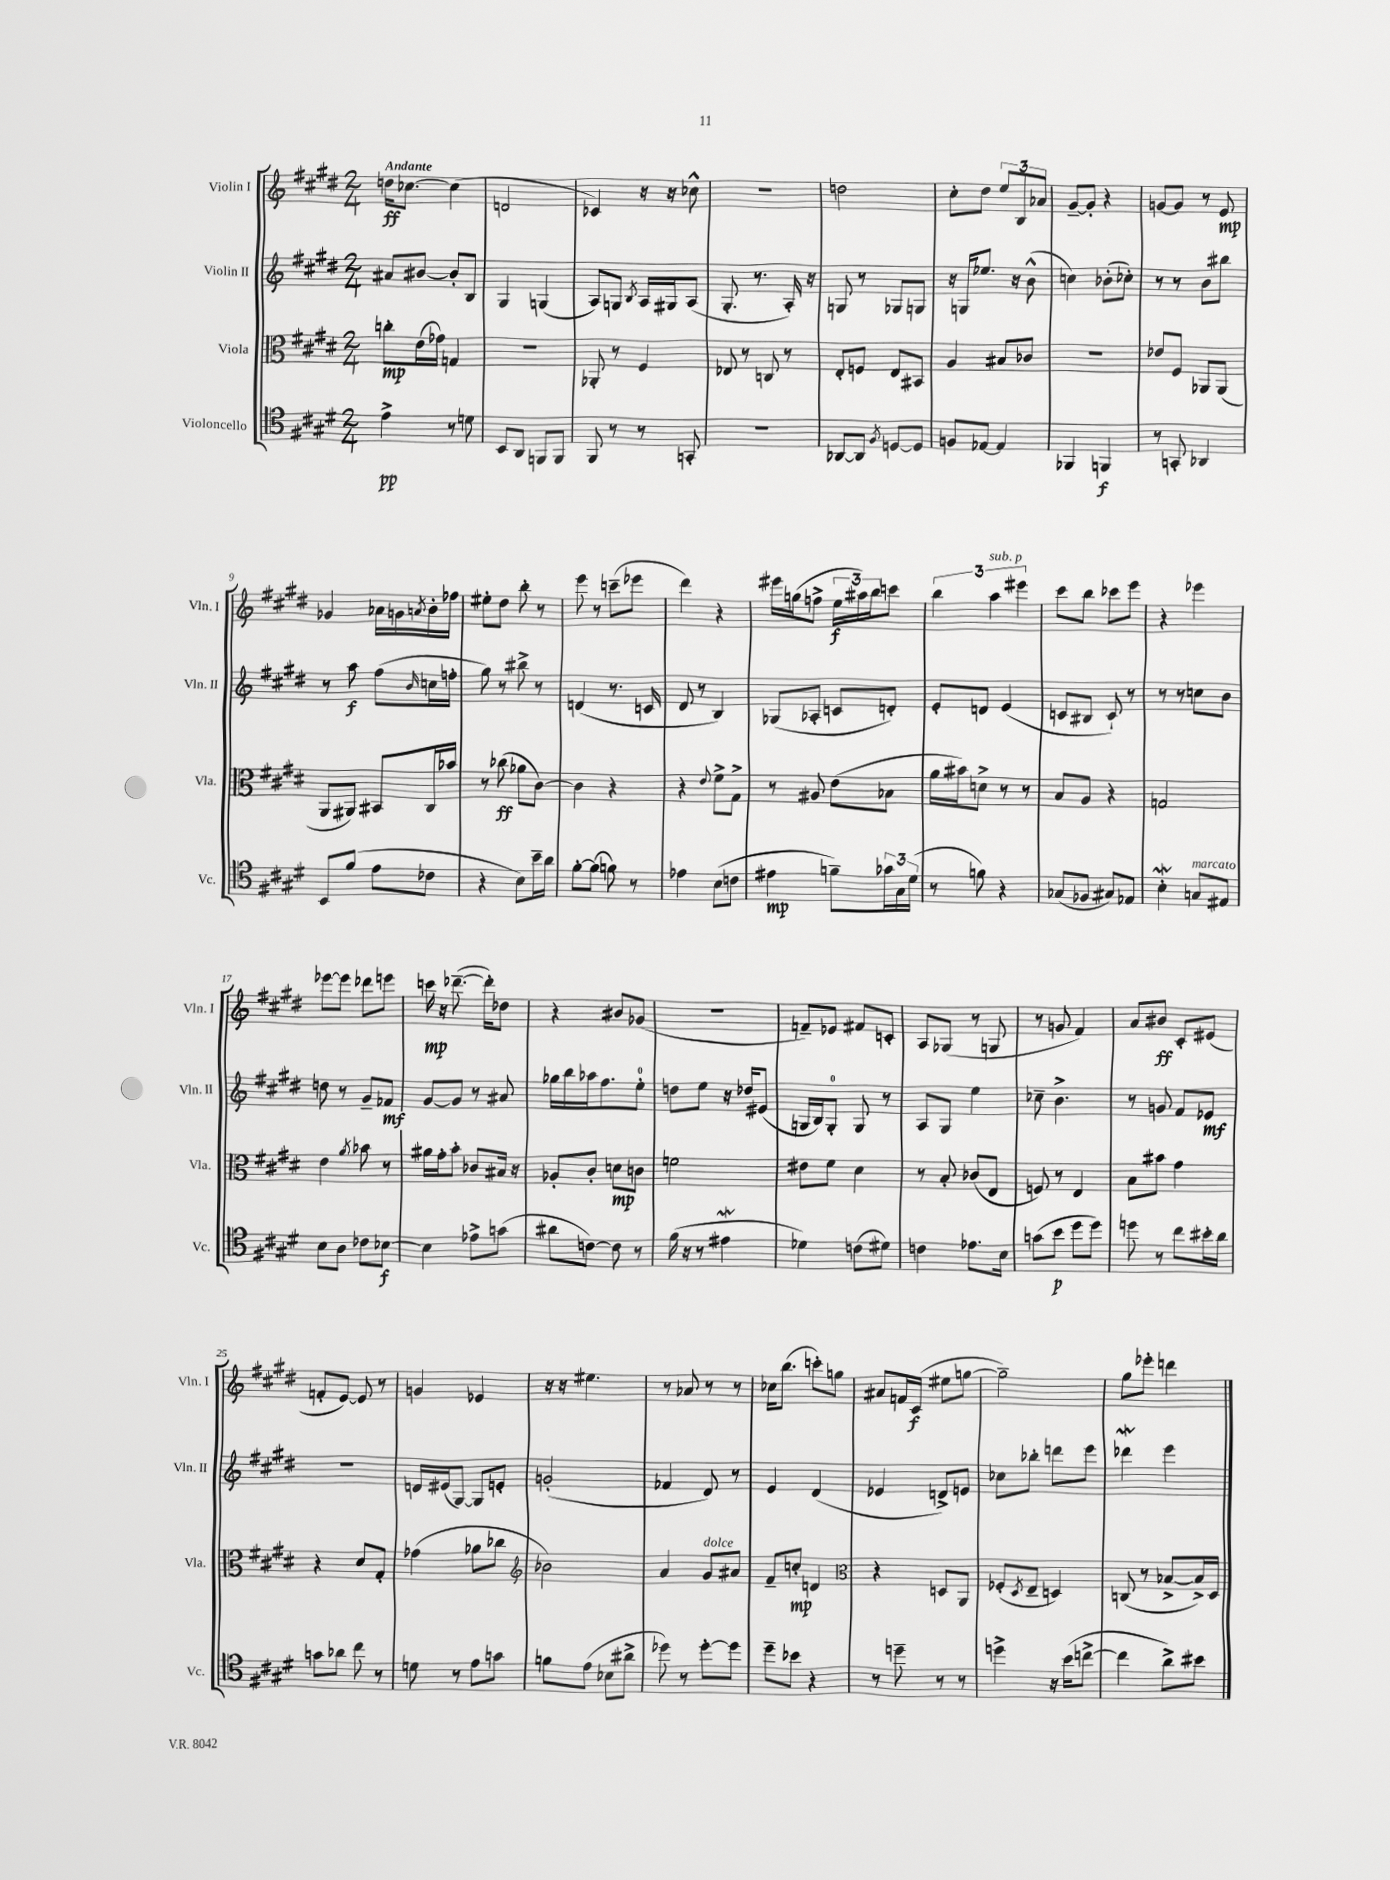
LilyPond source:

<<
\new StaffGroup <<
\new Staff = "s0" \with { instrumentName = "Violin I" shortInstrumentName = "Vln. I" } {
    \clef treble \key e \major \numericTimeSignature \time 2/4 \tempo "Andante"
    d''16\ff ces''8.~ ces''4( |
    d'2 |
    ces'4) r16 r16 ces''8-^ |
    r2 |
    d''2 |
    cis''8-. dis''8 \tuplet 3/2 { e''8 b8 aes'8 } |
    gis'8~-- gis'8-. r4 |
    g'8~ g'8 r8 e'8\mp |
    ges'4 aes'16 g'16 \acciaccatura { a'8 } b'16-. fes''16 |
    eis''8-. dis''8 b''8-. r8 |
    e'''8 r8 c'''8--( ees'''8 |
    dis'''4) r4 |
    eis'''16 g''16( f''8-> \tuplet 3/2 { e''16\f ais''16) b''16 } c'''8 |
    \tuplet 3/2 { b''4 a''4^\markup { \italic "sub. p" } eis'''4 } |
    cis'''8 b''8 ces'''8 e'''8 |
    r4 ees'''4 |
    ees'''8~ ees'''8 des'''8 e'''8 |
    c'''16\mp r16 des'''8.~--( des'''16-.) des''8 |
    r4 bis'8 ges'8( |
    R2 |
    f'8--) ees'8 fis'8 c'8-. |
    a8 ges8( r8 g8 |
    r8 g'8 fis'4) |
    a'8 bis'8\ff cis'8-. eis'8( |
    f'8-. e'8~) e'8 r8 |
    g'4 ees'4 |
    r16 r16 eis''4. |
    r8 aes'8 r8 r8 |
    ces''16 b''8.( c'''8-.) g''8 |
    ais'8 f'16 cis'16\f( eis''8 g''8~ |
    g''2--) |
    gis''8 ees'''8-. d'''4 \bar "|." |
}
\new Staff = "s1" \with { instrumentName = "Violin II" shortInstrumentName = "Vln. II" } {
    \clef treble \key e \major \numericTimeSignature \time 2/4
    ais'8 bis'8~ bis'8-. b8 |
    gis4 g4( |
    a8) g8 \acciaccatura { b8 } a16 gis16 a8( |
    gis8.-. r8. a16-.) r16 |
    g8 r8 ges8 g8 |
    r16 g16 ees''8. r16 b'8-^( |
    c''4) bes'8-.( ces''8-.) |
    r8 r8 b'8 bis''8 |
    r8 a''8\f fis''8( \grace { b'16 } c''16 f''16-. |
    gis''8) r8 bis''8-> r8 |
    d'4( r8. c'16 |
    dis'8 r8 b4) |
    ges8( aes8-. c'8 d'8-.) |
    e'8-. d'8 e'4( |
    c'8 bis8 c'8-!) r8 |
    r8 r8 c''8 b'8 |
    d''8 r8 gis'8-- fes'8\mf |
    gis'8~ gis'8 r8 ais'8 |
    ges''16 b''16 aes''16 fis''8. e''8-0-. |
    d''8 e''8 r16 des''16 eis'8( |
    g16 b16) g8-0-. g8 r8 |
    a8 gis8 e''4 |
    ces''8-- b'4.-> |
    r8 g'8 fis'8 ees'8\mf |
    r2 |
    d'16 eis'16( gis8~) gis8 e'8-. |
    g'2-.( |
    fes'4 dis'8) r8 |
    e'4 dis'4( |
    ees'4 d'8->) e'8 |
    ces''8 bes''8-. d'''8 e'''8 |
    des'''4\mordent e'''4 \bar "|." |
}
\new Staff = "s2" \with { instrumentName = "Viola" shortInstrumentName = "Vla." } {
    \clef alto \key e \major \numericTimeSignature \time 2/4
    c''8-.\mp e'16( ges'16) g4 |
    r2 |
    aes,8-. r8 fis4 |
    ees8 r8 c8 r8 |
    e8-. f8 e8 bis,8 |
    a4 bis8 ces'8 |
    R2 |
    ees'8 fis8 aes,8 aes,8( |
    a,8 ais,8) bis,8 cis16 bes'16 |
    r8 ces''8\ff( aes'8 cis'8~) |
    cis'4 r4 |
    r4 \appoggiatura { e'8 } fis'8-> gis8-> |
    r8 ais8 e'8( bes8 |
    a'16 bis'16) d'8-> r8 r8 |
    b8 a8 r4 |
    g2 |
    e'4 \acciaccatura { a'8 } bes'8 r8 |
    ais'16 gis'16-. b'8-. ces'8 bis16 r16 |
    aes8-. cis'8-. d'8\mp c'8 |
    f'2 |
    eis'8 fis'8 dis'4 |
    r8 b8-. ces'8( e8 |
    f8) r8 e4 |
    b8 bis'8 gis'4 |
    r4 dis'8 gis8-. |
    ges'4( aes'8 ces''8 |
    \clef treble bes'2) |
    a'4 gis'8^\markup { \italic "dolce" } ais'8 |
    fis'8-- c''8-.\mp d'4 |
    \clef alto r4 d8 a,8 |
    fes8-.( \acciaccatura { dis8 } e8-- d4) |
    c8( r8 bes8~-> bes16->) dis16 \bar "|." |
}
\new Staff = "s3" \with { instrumentName = "Violoncello" shortInstrumentName = "Vc." } {
    \clef tenor \key e \major \numericTimeSignature \time 2/4
    e'4->\pp r8 d'8 |
    b,8 a,8 f,8 f,8 |
    fis,8 r8 r8 g,8-. |
    r2 |
    aes,8~ aes,8 \acciaccatura { fis8 } d8~ d8 |
    f8 ees8~ ees4 |
    fes,4 f,4\f |
    r8 g,8-. aes,4 |
    b,8 fis'8( e'8 ces'8 |
    r4 b8) b'16-- a'16 |
    fis'8~-. fis'8( f'8) r8 |
    ees'4 b8( c'8 |
    eis'4\mp f'8--) \tuplet 3/2 { ges'16 gis16 dis'16( } |
    r8 f'8) r4 |
    ges8( fes8 gis8) ees8 |
    b4-.\mordent g8^\markup { \italic "marcato" } eis8 |
    b8 a8 ces'8 bes8~\f |
    bes4 ees'8-> g'8( |
    ais'8 c'8~) c'8 r8 |
    fis'16( r16 r8 eis'4\mordent |
    des'4) c'8( dis'8) |
    c'4 ees'8. b16 |
    g'8( b'8\p dis''8 dis''8) |
    d''8 r8 cis''8 bis'16-. a'16 |
    g'8 aes'8 cis''8 r8 |
    d'8 r8 e'8 g'8 |
    f'8 e'8( bes8 ais'8-> |
    des''8) r8 des''8~-. des''8 |
    dis''8-- bes'8 r4 |
    r8 d''8-- r8 r8 |
    d''4-> r16 b'16( c''8~-> |
    c''4 a'8->) bis'8 \bar "|." |
}
>>
>>
